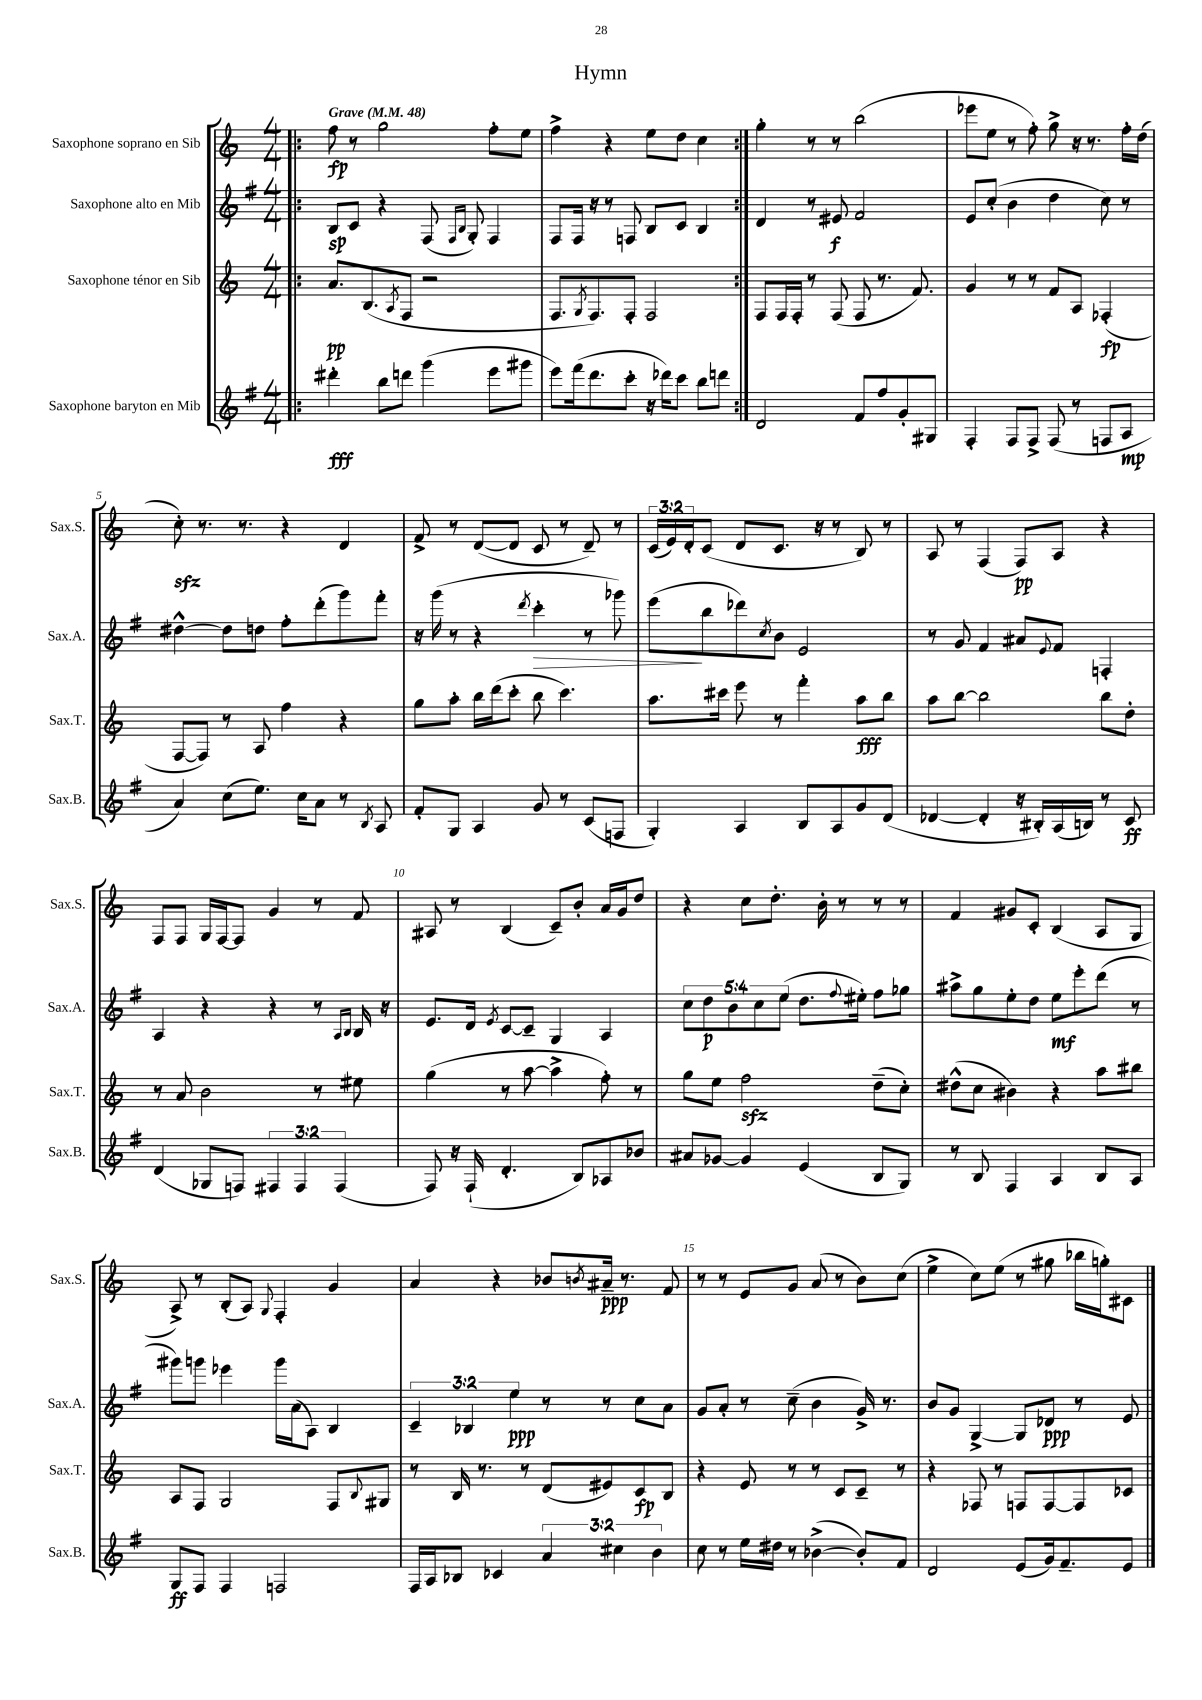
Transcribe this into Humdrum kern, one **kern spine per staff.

**kern	**kern	**kern	**kern
*staff4	*staff3	*staff2	*staff1
*clefG2	*clefG2	*clefG2	*clefG2
*k[f#]	*k[]	*k[f#]	*k[]
*M4/4	*M4/4	*M4/4	*M4/4
*MM48	*MM48	*MM48	*MM48
=!|:	=!|:	=!|:	=!|:
4ddd#'\	8.a/L	8B/L	8ff\
.	.	8c/J	8r
.	(8.B/	.	.
8bb\L	.	4r	2gg\
.	8qA/	.	.
8ddd\J	8F/J	.	.
(4ggg\	2r	(8F#/	.
.	.	16qqF#/LL	.
.	.	16qqB/JJ	.
.	.	8G'/)	.
8eee\L	.	4F#/	8ff'\L
8ggg#\J	.	.	8ee\J
=	=	=	=
8eee\L)	8.F/L	8F#/L	4ff^\
(16fff#\k	.	16F#/Jk	.
.	8qG/	.	.
8.ddd\	8.F/)	16r	.
.	.	8r	4r
8ccc'\J	8F'/J	8F/	.
16r	2F/	8B/L	8ee\L
16ddd-\LK)	.	.	.
8ccc\J	.	8c/J	8dd\J
8bb\L	.	4B/	4cc\
8ddd\J	.	.	.
=:|!	=:|!	=:|!	=:|!
2d/	8F/L	4d/	4gg'\
.	16F/L	.	.
.	16F'/JJ	.	.
.	8r	8r	8r
.	(8F/	8e#/	8r
8f#/L	8F/	2f#/	(2bb\
8ff#/	8.r	.	.
8g'/	.	.	.
.	8.f/)	.	.
8G#/J	.	.	.
=	=	=	=
4F#'/	4g/	8e/L	8eee-\L
.	.	(8cc'/J	8ee\J
8F#/L	8r	4b\	8r
8F#^/J	8r	.	8ff'\)
(8F#/	8f/L	4dd\	8gg^\
8r	8A/J	.	16r
.	.	.	8.r
8F/L	(4F-'/	8cc\)	.
8A/J	.	8r	16ff'\LL
.	.	.	(16dd\JJ
=	=	=	=
4a/)	[8F/L	[4dd#^^\	8cc'\)
.	8F/]J)	.	8.r
(8cc\L	8r	8dd#\]L	.
.	.	.	8.r
8.ee\J)	8A/	8dd\J	.
.	4ff\	8ff#'\L	4r
16cc\LK	.	.	.
8a\J	.	(8ddd'\	.
8r	4r	8ggg\)	4d/
8qB/	.	.	.
8A/	.	8fff#'\J	.
=	=	=	=
8f#'/L	8gg\L	16r	8f^/
.	.	(16ggg\	.
8G/J	8aa'\J	8r	8r
4A/	16bb\LL	4r	([8d/L
.	(16ddd\J	.	.
.	8ccc'\J	.	8d/]J
.	.	8qddd/	.
8g/	8bb\	4ccc'\	8c/
8r	4.ccc\)	.	8r
(8c/L	.	8r	8d~/)
8F/J	.	8ggg-\)	8r
=	=	=	=
4G'/)	8.aa\L	(8eee\L	(24c/LL
.	.	.	24e/)
.	.	.	24d'/J
.	.	8bb\	(8c/J
.	16ccc#\Jk	.	.
4A/	8eee\	8ddd-\)	8d/L
.	.	8qcc/	.
.	8r	8b\J	8.c/J
8B/L	4fff'\	2e/	.
.	.	.	16r
8A/	.	.	8r
8g/	8aa\L	.	8B/)
(8d/J	8bb\J	.	8r
=	=	=	=
[4d-/	8aa\L	8r	8A/
.	[8bb\J	8g/	8r
4d-'/]	2bb\]	4f#/	(4F/
16r	.	8a#/L	8F/L)
16B#'/LL)	.	.	.
.	.	8qqe/	.
(16A/	.	8f#/J	8A/J
16B/JJ)	.	.	.
8r	8bb\L	4F'/	4r
8c/	8dd'\J	.	.
=	=	=	=
(4d/	8r	4A/	8F/L
.	8a/	.	8F/J
8G-/L	2b\	4r	16G/LL
.	.	.	[16F/J
8F/J)	.	.	8F/]J
6F#/	.	4r	4g/
6F#/	.	.	.
.	8r	8r	8r
(6F#/	.	.	.
.	.	16qqA/LL	.
.	.	16qqB/JJ	.
.	8ee#\	16B/	8f/
.	.	16r	.
=	=	=	=
8F#/)	(4gg\	8.e/L	8A#/
16r	.	.	8r
(16F#`/	.	16d/Jk	.
.	.	8qe/	.
4.d'/	8r	[8c/L	(4B/
.	[8aa\	8c~/]J	.
.	4aa^\]	4G/	8c~/L)
8B/L)	.	.	8b'/J
8A-/	8ff'\)	4A/	16a/LL
.	.	.	16g/J
8b-/J	8r	.	8dd/J
=	=	=	=
8a#/L	8gg\L	10cc\L	4r
.	.	10dd\	.
[8g-/J	8ee\J	.	.
.	.	10b\	.
4g-/]	2ff\	.	8cc\L
.	.	10cc\	.
.	.	.	8.dd'\J
.	.	(10ee\J	.
(4e/	.	8.dd\L	.
.	.	.	16b'\
.	.	.	8r
.	.	8qqff#/	.
.	.	16ee#'\Jk)	.
8B/L	(8dd~\L	8ff#\L	8r
8G/J)	8cc'\J)	8gg-\J	8r
=	=	=	=
8r	(8dd#^^\L	8aa#^\L	4f/
8B/	8cc\J	8gg\	.
4F#/	4b#\)	8ee'\	8g#/L
.	.	8dd\J	8c'/J
4A/	4r	8ee\L	(4B/
.	.	8eee'\	.
8B/L	8aa\L	(8ddd\J	8A/L
8A/J	8bb#\J	8r	8G/J
=	=	=	=
8G/L	8A/L	8ggg#\L)	8A^/)
8F#/J	8F/J	8ggg\J	8r
4F#/	2G/	4eee-\	(8B'/L
.	.	.	8A/J)
.	.	.	8qqG/
2F/	.	16ggg\LL	4F'/
.	.	(16a\J	.
.	.	8A\J)	.
.	8F/L	4B/	4g/
.	8qqB/	.	.
.	8G#/J	.	.
=	=	=	=
16F#/LL	8r	6c~/	4a/
16A/J	.	.	.
8B-/J	16B/	.	.
.	.	6B-/	.
.	8.r	.	.
4c-/	.	.	4r
.	.	6ee\	.
.	8r	.	.
6a/	(8d/L	8r	8b-/L
.	.	.	8qb/
.	8e#/)	8r	16a#~/Jk
6cc#\	.	.	.
.	.	.	8.r
.	8c/	8cc\L	.
6b\	.	.	.
.	8B/J	8a\J	8f/
=	=	=	=
8cc\	4r	8g/L	8r
8r	.	8a'/J	8r
16ee\LL	8e/	8r	8e/L
16dd#\JJ	.	.	.
8r	8r	(8cc~\	8g/J
([4b-^\	8r	4b\	(8a/
.	8c/L	.	8r
8b-'/]L)	8c~/J	16g^/)	8b\L)
.	.	8.r	.
8f#/J	8r	.	(8cc\J
=	=	=	=
2d/	4r	8b/L	4ee^\
.	.	8g/J	.
.	8F-/	[4G^/	8cc\L)
.	8r	.	(8ee\J
(8e/L	8F/L	8G/]L	8r
16g/k)	[8F/	8d-/J	8gg#\
8.f#~/	.	.	.
.	8F/]	8r	16bb-\LL
.	.	.	16gg'\J)
8e/J	8c-/J	8e/	8c#\J
==	==	==	==
*-	*-	*-	*-
